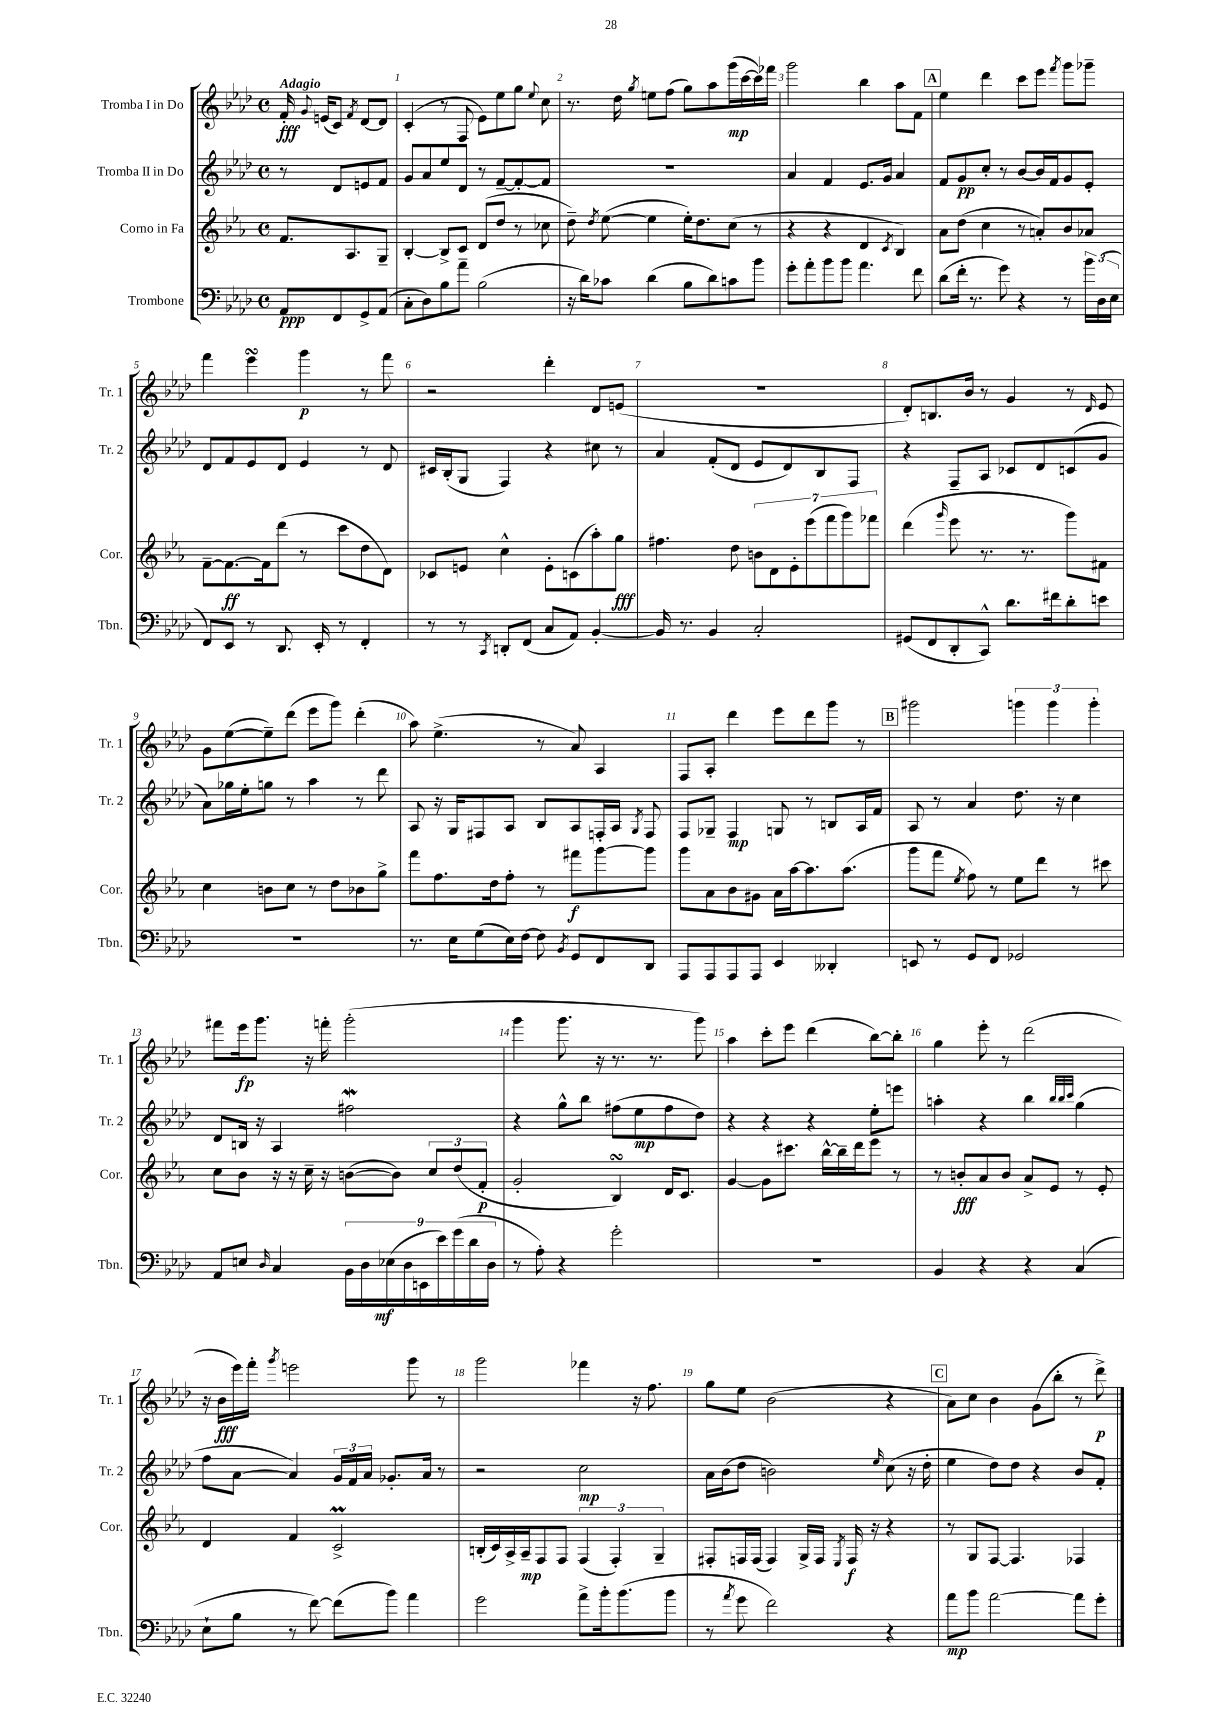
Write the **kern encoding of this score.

**kern	**kern	**kern	**kern
*staff4	*staff3	*staff2	*staff1
*clefF4	*clefG2	*clefG2	*clefG2
*k[b-e-a-d-]	*k[b-e-a-]	*k[b-e-a-d-]	*k[b-e-a-d-]
*M4/4	*M4/4	*M4/4	*M4/4
*met(c)	*met(c)	*met(c)	*met(c)
8AA-	8.f	8r	16f'
.	.	.	8qqg
.	.	.	(16e
8FF	.	8d-	8c)
.	8.A-	.	.
.	.	.	8qf
8GG^	.	8e	[8d-
(8AA-	8G~	8f	8d-]
=	=	=	=
8C'	[4B-'	8g	(4c'
8D-)	.	8a-	.
8B-	8B-^]	8ee-	8r
8a-~	8c	8d-	8F
(2B-	(8d	8r	8e-)
.	8dd	[8f~	8ee-
.	8r	8f'_	8gg
.	.	.	8qqee-
.	8cc-	8f]	8cc
=	=	=	=
16r	8dd~)	1r	8.r
16d-)	.	.	.
.	8qdd	.	.
8c-	([8ee-	.	.
.	.	.	16dd-
.	.	.	8qgg
(4d-	4ee-]	.	8ee
.	.	.	(8ff
8B-	16ee-')	.	8gg)
.	8.dd	.	.
8d-)	.	.	8aa-
8c	(8cc	.	(16ggg
.	.	.	[16ccc
8b-	8r	.	16ccc])
.	.	.	16fff-
=	=	=	=
8g'	4r	4a-	2ggg
8a-'	.	.	.
8b-	4r	4f	.
8b-	.	.	.
4.a-	4d	8.e-	4bb-
.	.	16g	.
.	8qc	.	.
.	4B-)	4a-	8aa-
8f	.	.	8f
=	=	=	=
(8d-	8a-	8f	4ee-
16f'	(8dd	8g	.
8.r	.	.	.
.	4cc	8cc'	4ddd-
8g)	.	8r	.
4r	8r	[8b-	8ccc
.	8a')	16b-]	8eee-
.	.	16f	.
.	.	.	8qfff
8r	8b-	8g	8ggg
24b-	8a-	8e-'	8ggg-~
(24D-	.	.	.
24E-	.	.	.
=	=	=	=
8FF)	[8f~	8d-	4fff
8EE-	8.f_	8f	.
8r	.	8e-	4eee-
.	16f]	.	.
8.DD-	(8ddd	8d-	.
.	8r	4e-	4ggg
16EE-'	.	.	.
8r	8ccc	.	.
4FF'	8dd	8r	8r
.	8d)	8d-	8fff
=	=	=	=
8r	8c-	16c#	2r
.	.	(16B-'	.
8r	8e	8G	.
8qCC	.	.	.
8DD'	4cc^^	4F)	.
(8FF	.	.	.
8C	8e'	4r	4ddd-'
8AA-)	(8c	.	.
[4BB-'	8aa-')	8cc#	8d-
.	8gg	8r	(8e
=	=	=	=
16BB-]	4.ff#	4a-	1r
8.r	.	.	.
4BB-	.	(8f'	.
.	8dd	8d-	.
2C'	14b	8e-	.
.	14d	.	.
.	.	8d-)	.
.	14e-'	.	.
.	(14eee-	.	.
.	.	8B-	.
.	14fff	.	.
.	14ggg)	.	.
.	.	8F	.
.	14fff-	.	.
=	=	=	=
(8GG#	(4ddd	4r	8d-')
8FF	.	.	8.B
.	16qqggg	.	.
8DD-'	8eee-	8F~	.
.	.	.	16b-
8CC^^)	8.r	8A-	8r
8.d-	.	8c-	4g
.	8.r	.	.
.	.	8d-	.
16f#	.	.	.
8d-'	8ggg)	(8c	8r
.	.	.	16qqd-
8e	8f#	8g	8e-
=	=	=	=
1r	4cc	8a-)	8g
.	.	16gg-	([8ee-
.	.	16ee-'	.
.	8b	8gg	8ee-~])
.	8cc	8r	(8ddd-
.	8r	4aa-	8eee-
.	8dd	.	8ggg)
.	8b-	8r	(4ddd-'
.	8gg^	8ddd-	.
=	=	=	=
8.r	8fff	8A-	8aa-)
.	8.ff	16r	(4.ee-^
16E-	.	16G	.
(8G	.	8F#	.
.	16dd	.	.
16E-)	8ff'	8A-	.
[16F	.	.	.
8F]	8r	8B-	8r
8qBB-	.	.	.
8GG	8fff#	8A-	8a-)
8FF	[8ggg	16F'	4A-
.	.	16A-	.
.	.	8qG	.
8DD-	8ggg]	8F	.
=	=	=	=
8AAA-	8ggg	8F	8F
8AAA-	8a-	8G-~	8A-'
8AAA-	8b-	4F	4ddd-
8AAA-	8g#	.	.
4EE-	16a-	8G	8eee-
.	[16aa-	.	.
.	8.aa-]	8r	8ddd-
4DD--'	.	8B	8ggg
.	(8.aa-	.	.
.	.	16A-	8r
.	.	16f	.
=	=	=	=
8EE	8ggg	8A-	2ggg#
8r	8fff	8r	.
.	8qee-	.	.
8GG	8ff)	4a-	.
8FF	8r	.	.
2GG-	8ee-	8.dd-	6ggg
.	8ddd	.	.
.	.	.	6ggg
.	.	16r	.
.	8r	4cc	.
.	.	.	6ggg'
.	8ccc#	.	.
=	=	=	=
8AA-	8cc	8d-	8fff#
8E	8b-	16B	16eee-
.	.	16r	8.ggg
16qqD-	.	.	.
4C	16r	4A-	.
.	16r	.	.
.	16cc~	.	16r
.	16r	.	16fff'
18BB-	([8b	2ff#	(2ggg'
18D-	.	.	.
(18E-	.	.	.
.	8b])	.	.
18D-	.	.	.
18EE	.	.	.
.	12cc	.	.
18e-)	.	.	.
(18g	(12dd	.	.
18d-	.	.	.
.	12f'	.	.
18D-	.	.	.
=	=	=	=
8r	2g'	4r	4ggg
8A-')	.	.	.
4r	.	8gg^^	8.ggg
.	.	8bb-	.
.	.	.	16r
2g'	4B-)	(8ff#	8.r
.	.	8ee-	.
.	.	.	8.r
.	16d	8ff#	.
.	8.c	.	.
.	.	8dd-)	8ggg)
=	=	=	=
1r	[4g	4r	4aa-
.	8g]	4r	8ccc'
.	8.ccc#	.	8eee-
.	.	4r	(4ddd-
.	[16bb-^^	.	.
.	16bb-~]	.	.
.	16ddd	.	.
.	8eee-	8ee-'	[8bb-)
.	8r	8eee	8bb-']
=	=	=	=
4BB-	8r	4aa'	4gg
.	8b'	.	.
4r	8a-	4r	8eee-'
.	8b	.	8r
4r	8a-^	4bb-	(2ddd-
.	8e-	.	.
.	.	32qqbb-	.
.	.	32qqbb-	.
.	.	32qqccc	.
(4C	8r	(4gg	.
.	8e-'	.	.
=	=	=	=
8E-`	4d	8ff	16r
.	.	.	16b-
8B-	.	[8a-	16eee-)
.	.	.	16fff'
.	.	.	8qggg
8r	4f	4a-])	2eee
[8f)	.	.	.
(8f]	2c^	24g	.
.	.	24f	.
.	.	24a-	.
8b-)	.	8.g-'	.
4a-	.	.	8ggg
.	.	16a-	.
.	.	8r	8r
=	=	=	=
2g	(16B'	2r	2ggg
.	16c)	.	.
.	16A-^	.	.
.	16A-~	.	.
.	8F	.	.
.	8F	.	.
8a-^	(6F	2cc	4fff-
16b-'	.	.	.
.	6F')	.	.
(8.b-	.	.	.
.	.	.	16r
.	.	.	8.ff
.	6G~	.	.
8b-	.	.	.
=	=	=	=
8r	8F#'	16a-	8gg
.	.	(16b-	.
8qa-	.	.	.
8g	16F	8dd-	8ee-
.	(16F	.	.
2f)	4F)	2b)	(2b-
.	16G^	.	.
.	16F	.	.
.	8qE-	.	.
.	16F	.	.
.	16r	.	.
.	.	16qqee-	.
4r	4r	(8cc	4r
.	.	16r	.
.	.	16dd-'	.
=	=	=	=
8a-	8r	4ee-	8a-)
8b-	8G	.	8cc
[2a-	[8F	8dd-)	4b-
.	4.F]	8dd-	.
.	.	4r	(8g
.	.	.	8bb-'
8a-]	4F-	8b-	8r
8g'	.	8f'	8ddd-^)
==	==	==	==
*-	*-	*-	*-
